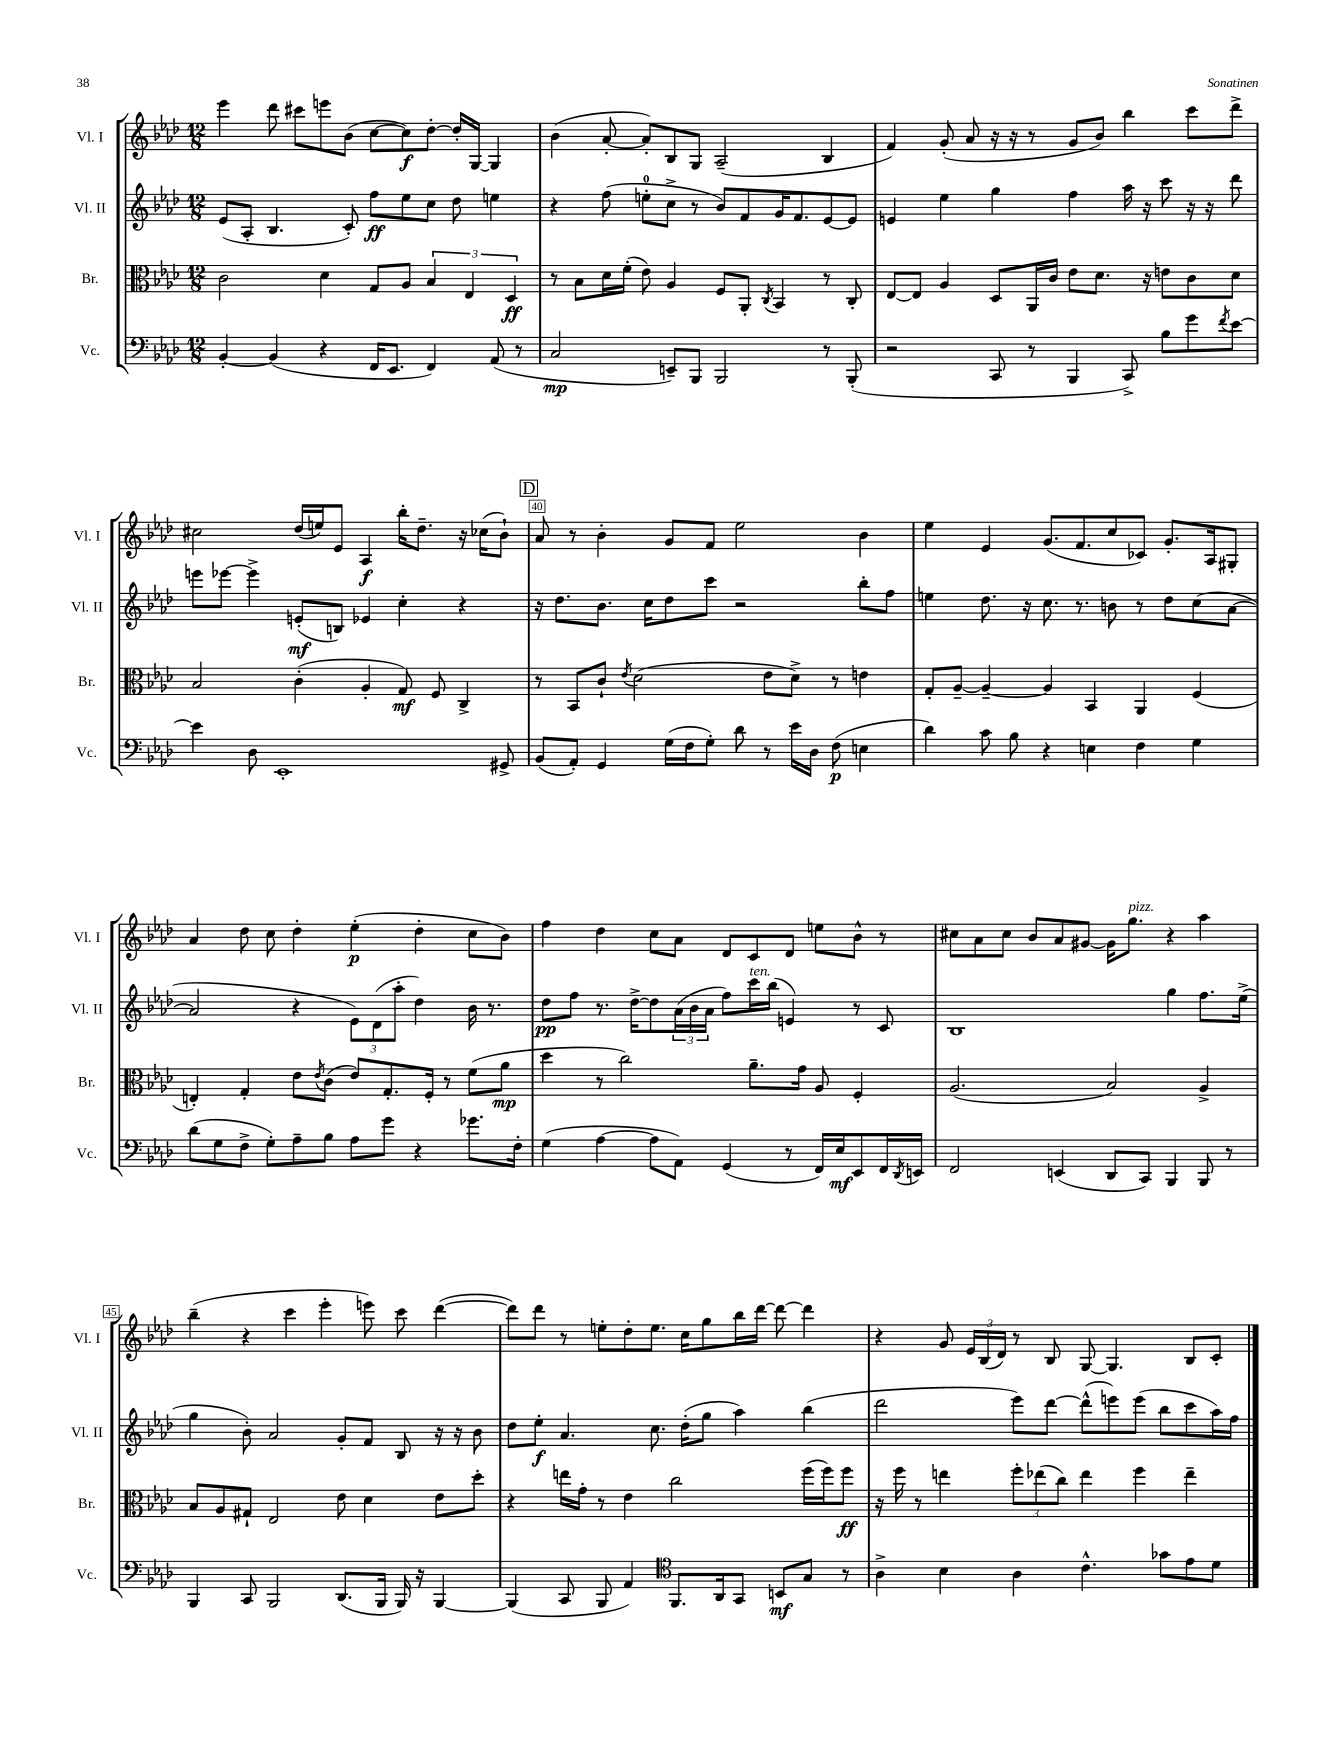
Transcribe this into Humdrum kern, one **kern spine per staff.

**kern	**kern	**kern	**kern
*staff4	*staff3	*staff2	*staff1
*clefF4	*clefC3	*clefG2	*clefG2
*k[b-e-a-d-]	*k[b-e-a-d-]	*k[b-e-a-d-]	*k[b-e-a-d-]
*M12/8	*M12/8	*M12/8	*M12/8
[4BB-'	2c	(8e-	4eee-
.	.	8A-'	.
(4BB-]	.	4.B-	8ddd-
.	.	.	8ccc#
4r	4d-	.	8eee
.	.	8c')	(8b-
16FF	8G	8ff	[8cc
8.EE-	.	.	.
.	8A-	8ee-	8cc])
4FF)	6B-	8cc	[8dd-'
.	.	8dd-	16dd-']
.	6E-	.	.
.	.	.	[16G
(8AA-	.	4ee	4G]
.	6D-	.	.
8r	.	.	.
=	=	=	=
2C	8r	4r	(4b-
.	8B-	.	.
.	16d-	(8ff	[8a-'
.	(16f'	.	.
.	8e-)	8ee'	8a-'])
8EE~)	4A-	8cc^	8B-
8BBB-	.	8r	8G
2BBB-	8F	8b-)	(2A-~
.	8AA-'	8f	.
.	8qC	.	.
.	4BB-	16g	.
.	.	8.f	.
8r	8r	[8e-	4B-
(8BBB-'	8C'	8e-]	.
=	=	=	=
2r	[8E-	4e	4f)
.	8E-]	.	.
.	4A-	4ee-	(8g'
.	.	.	8a-
8CC	8D-	4gg	16r
.	.	.	16r
8r	16AA-	.	8r
.	16c	.	.
4BBB-	8e-	4ff	8g
.	8.d-	.	8b-)
8CC^)	.	16aa-	4bb-
.	16r	16r	.
8B-	8e	8ccc	.
8g	8c	16r	8ccc
.	.	16r	.
8qf	.	.	.
[8e-	8d-	8ddd-	8ddd-^
=	=	=	=
4e-]	2B-	8eee	2cc#
.	.	[8eee-	.
8D-	.	4eee-^]	.
1EE-'	.	.	.
.	(4c'	(8e'	(16dd-
.	.	.	16ee)
.	.	8B)	8e-
.	4A-'	4e-	4A-
.	8G)	4cc'	16bb-'
.	.	.	8.dd-~
.	8F	.	.
.	4C^	4r	16r
.	.	.	(16cc-
8GG#^	.	.	8b-`)
=	=	=	=
(8BB-	8r	16r	8a-
.	.	8.dd-	.
8AA-')	8BB-	.	8r
4GG	8c`	8.b-	4b-'
.	8qe-	.	.
.	(2d-	.	.
.	.	16cc	.
(16G	.	8dd-	8g
16F	.	.	.
8G')	.	8ccc	8f
8d-	.	2r	2ee-
8r	8e-	.	.
16e-	8d-^)	.	.
16D-	.	.	.
(8F	8r	.	.
4E	4e	8bb-'	4b-
.	.	8ff	.
=	=	=	=
4d-)	8G'	4ee	4ee-
.	[8A-~	.	.
8c	4A-~_	8.dd-	4e-
8B-	.	.	.
.	.	16r	.
4r	4A-]	8.cc	(8.g
.	.	8.r	8.f
4E	4BB-	.	.
.	.	8b	8cc
4F	4AA-	8r	8c-)
.	.	8dd-	8.g'
4G	(4F	(8cc	.
.	.	.	16A-
.	.	[8a-	8G#'
=	=	=	=
(8d-	4E')	2a-]	4a-
8G	.	.	.
8F^	4G'	.	8dd-
8G')	.	.	8cc
8A-~	8e-	4r	4dd-'
.	8qe-	.	.
8B-	(8c	.	.
8A-	8e-)	12e-)	(4ee-'
.	.	(12d-	.
8g	8.G'	.	.
.	.	12aa-'	.
4r	.	4dd-)	4dd-'
.	16F'	.	.
.	8r	.	.
8.g-	(8f	16b-	8cc
.	.	8.r	.
.	8a-	.	8b-)
16F'	.	.	.
=	=	=	=
(4G	4dd-	8dd-	4ff
.	.	8ff	.
[4A-	8r	8.r	4dd-
.	2cc)	.	.
.	.	[16dd-^	.
8A-]	.	8dd-]	8cc
8AA-)	.	(24a-	8a-
.	.	24b-	.
.	.	24a-	.
(4GG	.	8ff)	8d-
.	8.a-~	16ccc	8c
.	.	(16bb-	.
8r	.	4e)	8d-
.	16g	.	.
16FF)	8A-	.	8ee
16E-	.	.	.
8EE-	4F'	8r	8b-^^
16FF	.	8c	8r
8qDD-	.	.	.
16EE	.	.	.
=	=	=	=
2FF	(2.A-	1B-	8cc#
.	.	.	8a-
.	.	.	8cc#
.	.	.	8b-
(4EE	.	.	8a-
.	.	.	[8g#
8DD-	2B-)	.	16g#]
.	.	.	8.gg
8CC)	.	.	.
4BBB-	.	4gg	4r
8BBB-	4A-^	8.ff	4aa-
8r	.	.	.
.	.	(16ee-^	.
=	=	=	=
4BBB-	8B-	4gg	(4bb-~
.	8A-	.	.
8CC	8G#`	8b-')	4r
2BBB-	2E-	2a-	.
.	.	.	4ccc
.	.	.	4eee-'
(8.DD-	8e-	8g'	.
.	4d-	8f	8eee)
16BBB-	.	.	.
16BBB-)	.	8B-	8ccc
16r	.	.	.
[4BBB-	8e-	16r	([4ddd-
.	.	16r	.
.	8dd-'	8b-	.
=	=	=	=
(4BBB-]	4r	8dd-	8ddd-])
.	.	8ee-'	8ddd-
8CC	16ee	4.a-	8r
.	16g'	.	.
8BBB-	8r	.	8ee'
4AA-)	4e-	.	8dd-'
.	.	8.cc	8.ee
*clefC4	*	*	*
8.FF	2cc	.	.
.	.	(16dd-'	16cc
.	.	8gg	8gg
16AA-	.	.	.
8GG	.	4aa-)	16bb-
.	.	.	[16ddd-
8BB	.	.	8ddd-_
8G	(16ff	(4bb-	4ddd-]
.	16ff)	.	.
8r	8ff	.	.
=	=	=	=
4A-^	16r	2ddd-	4r
.	16ff	.	.
.	8r	.	.
4B-	4ee	.	8g
.	.	.	24e-
.	.	.	(24B-
.	.	.	24d-)
4A-	12ff'	8eee-)	8r
.	(12ee-	.	.
.	.	[8ddd-	8B-
.	12cc)	.	.
4.c^^	4ee-	(8ddd-^^]	[8G
.	.	8eee)	4.G]
.	4ff	(8eee	.
8g-	.	8bb-	.
8e-	4ee-~	8ccc	8B-
8d-	.	16aa-)	8c'
.	.	16ff	.
==	==	==	==
*-	*-	*-	*-
